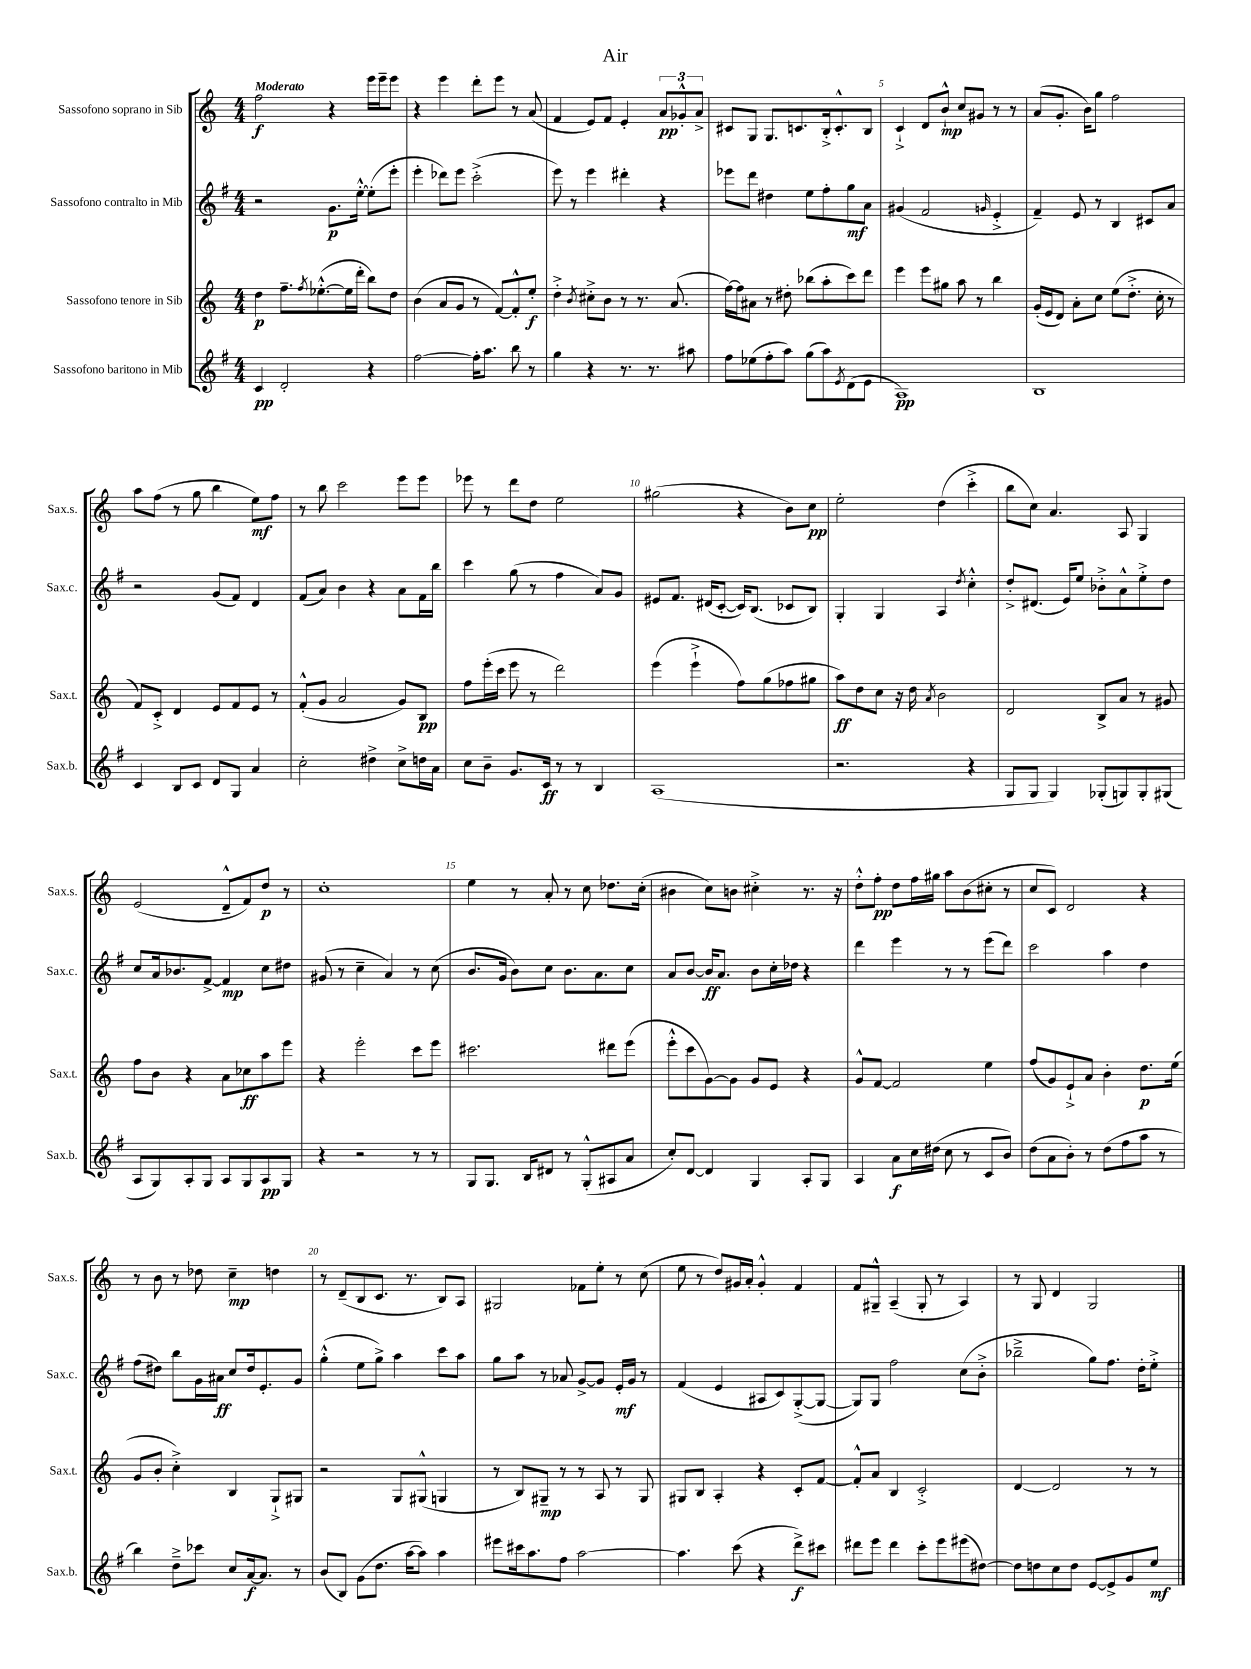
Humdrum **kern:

**kern	**dynam	**kern	**dynam	**kern	**dynam	**kern	**dynam
*part4	*part4	*part3	*part3	*part2	*part2	*part1	*part1
*staff4	*staff4	*staff3	*staff3	*staff2	*staff2	*staff1	*staff1
*I"Sassofono baritono in Mib	*	*I"Sassofono tenore in Sib	*	*I"Sassofono contralto in Mib	*	*I"Sassofono soprano in Sib	*
*I'Sax.b.	*	*I'Sax.t.	*	*I'Sax.c.	*	*I'Sax.s.	*
*clefG2	*	*clefG2	*	*clefG2	*	*clefG2	*
*k[f#]	*	*k[]	*	*k[f#]	*	*k[]	*
*M4/4	*	*M4/4	*	*M4/4	*	*M4/4	*
=1	=1	=1	=1	=1	=1	=1	=1
!	!	!	!	!	!	!LO:TX:a:B:t=Moderato	!
4c/	pp	4dd\	p	2r	.	2ff\	f
2d'/	.	8.ff~\L	.	.	.	.	.
.	.	8qff/	.	.	.	.	.
.	.	([8.ee-X'^^\	.	.	.	.	.
.	.	.	.	8.g\L	p	4r	.
.	.	16ee-\L]	.	.	.	.	.
.	.	16ddd'\JJ	.	[16ee'^^\Jk	.	.	.
4r	.	8bb\L)	.	(8ee'\L]	.	16eee\LL	.
.	.	.	.	.	.	16eee~\J	.
.	.	8dd\J	.	8eee'\J	.	8eee\J	.
=2	=2	=2	=2	=2	=2	=2	=2
[2ff#\	.	(4b\	.	4eee'\	.	4r	.
.	.	8a/L	.	8ddd-X\L)	.	4eee\	.
.	.	8g/J	.	8eee\J	.	.	.
16ff#'\KL]	.	8r	.	(2ccc'^\	.	8ddd'\L	.
8.aa\J	.	.	.	.	.	.	.
.	.	[8f/L)	.	.	.	8eee\J	.
8bb\	.	8f'^^/]	.	.	.	8r	.
8r	.	8ee'/J	f	.	.	(8a/	.
=3	=3	=3	=3	=3	=3	=3	=3
4gg\	.	4dd'^\	.	8eee\)	.	4f/	.
.	.	.	.	8r	.	.	.
.	.	8qb/	.	.	.	.	.
4r	.	8cc#X'^\L	.	4eee\	.	8e/L)	.
.	.	8b\J	.	.	.	8f/J	.
8.r	.	8r	.	4ddd#X'\	.	4e'/	.
.	.	8.r	.	.	.	.	.
8.r	.	.	.	.	.	.	.
.	.	.	.	4r	.	12a/L	pp
.	.	(8.a/	.	.	.	.	.
.	.	.	.	.	.	12g-X'^^/	.
8aa#X\	.	.	.	.	.	.	.
.	.	.	.	.	.	12a^/J	.
=4	=4	=4	=4	=4	=4	=4	=4
8ff#\L	.	[16ff\LL)	.	8eee-X\L	.	8c#X/L	.
.	.	16ff\J]	.	.	.	.	.
(8ee-X\	.	8a#X\J	.	8ddd\J	.	8G/J	.
8ff#'\	.	8r	.	4dd#X\	.	8.G/L	.
8aa\J)	.	8dd#X'\	.	.	.	.	.
.	.	.	.	.	.	8.cn/	.
(8gg\L	.	(8bb-X\L	.	8ee\L	.	.	.
8aa\)	.	8aa'\	.	8ff#'\	.	16B'^/k	.
.	.	.	.	.	.	8.c'^^/	.
8qe/	.	.	.	.	.	.	.
(8d\	.	8ccc\)	.	8gg\	mf	.	.
8e\J	.	8ddd\J	.	8a\J	.	8B/J	.
=5	=5	=5	=5	=5	=5	=5	=5
1A)	pp	4eee\	.	(4g#X/	.	4c`^/	.
.	.	8eee\L	.	2f#/	.	8d/L	.
.	.	8gg#X\J	.	.	.	8b`^^/J	mp
.	.	8aa\	.	.	.	8cc/L	.
.	.	8r	.	.	.	8g#X/J	.
.	.	.	.	16qqgn/	.	.	.
.	.	4bb\	.	4e'^/	.	8r	.
.	.	.	.	.	.	8r	.
=6	=6	=6	=6	=6	=6	=6	=6
1B	.	(16g'/LL	.	4f#~/)	.	(8a/L	.
.	.	16e/J	.	.	.	.	.
.	.	8d/J)	.	.	.	8.g'/J	.
.	.	8a'\L	.	8e/	.	.	.
.	.	.	.	.	.	16b\KL)	.
.	.	8cc\J	.	8r	.	8gg\J	.
.	.	(8ee\L	.	4B/	.	2ff\	.
.	.	8.dd'^\J	.	.	.	.	.
.	.	.	.	8c#X/L	.	.	.
.	.	16cc'\	.	.	.	.	.
.	.	8r	.	8a/J	.	.	.
!!LO:LB:g=z
=7	=7	=7	=7	=7	=7	=7	=7
4c/	.	8f/L)	.	2r	.	8aa\L	.
.	.	8c'^/J	.	.	.	(8ff\J	.
8B/L	.	4d/	.	.	.	8r	.
8c/J	.	.	.	.	.	8gg\	.
8d/L	.	8e/L	.	(8g/L	.	4bb\	.
8G/J	.	8f/	.	8f#/J)	.	.	.
4a/	.	8e/J	.	4d/	.	8ee\L)	mf
.	.	8r	.	.	.	8ff\J	.
=8	=8	=8	=8	=8	=8	=8	=8
2cc'\	.	(8f'^^/L	.	(8f#/L	.	8r	.
.	.	8g/J	.	8a/J)	.	8bb\	.
.	.	2a/	.	4b\	.	2ccc\	.
4dd#X^\	.	.	.	4r	.	.	.
8cc^\L	.	8g/L)	.	8a\L	.	8eee\L	.
16ddn\L	.	8B/J	pp	16f#\L	.	8eee\J	.
16a\JJ	.	.	.	16bb\JJ	.	.	.
=9	=9	=9	=9	=9	=9	=9	=9
8cc\L	.	8ff\L	.	4ccc\	.	8eee-X\	.
8b~\J	.	(16eee'\L	.	.	.	8r	.
.	.	16ccc\JJ	.	.	.	.	.
8.g/L	.	8eee\	.	(8gg\	.	8ddd\L	.
.	.	8r	.	8r	.	8dd\J	.
16c/Jk	ff	.	.	.	.	.	.
8r	.	2ddd\)	.	4ff#\	.	2ee\	.
8r	.	.	.	.	.	.	.
4B/	.	.	.	8a/L)	.	.	.
.	.	.	.	8g/J	.	.	.
=10	=10	=10	=10	=10	=10	=10	=10
(1A	.	(4eee\	.	8e#X/L	.	(2gg#X\	.
.	.	.	.	8.f#/J	.	.	.
.	.	4eee`^\	.	.	.	.	.
.	.	.	.	(16d#X/KL	.	.	.
.	.	.	.	[8c'/J	.	.	.
.	.	8ff\L)	.	16c/KL])	.	4r	.
.	.	.	.	(8.B/J	.	.	.
.	.	(8gg\	.	.	.	.	.
.	.	8ff-X\	.	8c-X/L	.	8b\L)	.
.	.	8gg#X\J	.	8B/J)	.	8cc\J	pp
=11	=11	=11	=11	=11	=11	=11	=11
2.r	.	8aa\L)	ff	4G'/	.	2ee'\	.
.	.	8dd\	.	.	.	.	.
.	.	8cc\J	.	4G/	.	.	.
.	.	16r	.	.	.	.	.
.	.	16dd\	.	.	.	.	.
.	.	8qa/	.	.	.	.	.
.	.	2b\	.	4A/	.	(4dd\	.
.	.	.	.	8qdd/	.	.	.
4r	.	.	.	4cc'^^\	.	4ccc'^\	.
=12	=12	=12	=12	=12	=12	=12	=12
8G/L	.	2d/	.	8dd'^/L	.	8bb\L	.
8G/J	.	.	.	(8.d#X/J	.	8cc\J)	.
4G/)	.	.	.	.	.	4.a/	.
.	.	.	.	16e/KL)	.	.	.
.	.	.	.	8ee/J	.	.	.
(8G-X'/L	.	8B^/L	.	8b-X'^\L	.	.	.
8Gn/)	.	8a/J	.	8a^^\	.	8A/	.
8G'/	.	8r	.	8ee'^\	.	4G/	.
(8G#X/J	.	8g#X/	.	8dd\J	.	.	.
!!LO:LB:g=z
=13	=13	=13	=13	=13	=13	=13	=13
8A/L	.	8ff\L	.	8cc/L	.	(2e/	.
8G/)	.	8b\J	.	16a/k	.	.	.
.	.	.	.	8.b-X/	.	.	.
8A'/	.	4r	.	.	.	.	.
8G/J	.	.	.	[8f#^/J	.	.	.
8A/L	.	8a\L	.	4f#/]	mp	8d~^^/L	.
8G/	.	8cc-X\	ff	.	.	8f/)	.
8A/	pp	8aa\	.	8cc\L	.	8dd/J	p
8G/J	.	8eee\J	.	8dd#X\J	.	8r	.
=14	=14	=14	=14	=14	=14	=14	=14
4r	.	4r	.	(8g#X/	.	1cc'	.
.	.	.	.	8r	.	.	.
2r	.	2eee'\	.	4cc~\	.	.	.
.	.	.	.	4a/)	.	.	.
8r	.	8ccc\L	.	8r	.	.	.
8r	.	8eee\J	.	(8cc\	.	.	.
=15	=15	=15	=15	=15	=15	=15	=15
8G/L	.	2.ccc#X\	.	8.b/L	.	4ee\	.
8.G/J	.	.	.	.	.	.	.
.	.	.	.	16g/Jk	.	.	.
.	.	.	.	8b\L)	.	8r	.
16B/KL	.	.	.	.	.	.	.
8d#X/J	.	.	.	8cc\J	.	8a'/	.
8r	.	.	.	8.b\L	.	8r	.
(8G'^^/L	.	.	.	.	.	8cc\	.
.	.	.	.	8.a\	.	.	.
8A#X/	.	8ddd#X\L	.	.	.	8.dd-X\L	.
8a/J	.	(8eee\J	.	8cc\J	.	.	.
.	.	.	.	.	.	(16cc'\Jk	.
=16	=16	=16	=16	=16	=16	=16	=16
8cc'/L)	.	8eee'^^\L	.	8a/L	.	4b#X\	.
[8d/J	.	8ccc\	.	[8b/J	.	.	.
4d/]	.	[8g\)	.	16b/KL]	ff	8cc\L)	.
.	.	.	.	8.a/J	.	.	.
.	.	8g\J]	.	.	.	8bn\J	.
4G/	.	8g/L	.	8b\L	.	4cc#X'^\	.
.	.	8e/J	.	16cc'\L	.	.	.
.	.	.	.	16dd-X\JJ	.	.	.
8A'/L	.	4r	.	4r	.	8.r	.
8G/J	.	.	.	.	.	.	.
.	.	.	.	.	.	16r	.
=17	=17	=17	=17	=17	=17	=17	=17
4A/	.	8g^^/L	.	4ddd\	.	8dd'^^\L	.
.	.	[8f/J	.	.	.	8ff'\J	pp
8a\L	f	2f/]	.	4eee\	.	8dd\L	.
16cc\L	.	.	.	.	.	16ff\L	.
(16dd#X\JJ	.	.	.	.	.	16gg#X\JJ	.
8cc\	.	.	.	8r	.	8aa\L	.
8r	.	.	.	8r	.	(8b\	.
8c/L	.	4ee\	.	(8eee\L	.	8cc#X'\J	.
8b/J)	.	.	.	8ddd\J)	.	8r	.
=18	=18	=18	=18	=18	=18	=18	=18
(8dd\L	.	(8ff/L	.	2ccc\	.	8cc/L	.
8a\	.	8g/)	.	.	.	8c/J)	.
8b'\J)	.	8e`^/	.	.	.	2d/	.
8r	.	8a/J	.	.	.	.	.
(8dd\L	.	4b'\	.	4aa\	.	.	.
8ff#\	.	.	.	.	.	.	.
8aa\J	.	8.dd\L	p	4dd\	.	4r	.
8r	.	.	.	.	.	.	.
.	.	(16ee\Jk	.	.	.	.	.
!!LO:LB:g=z
=19	=19	=19	=19	=19	=19	=19	=19
4bb\)	.	8g/L	.	(8ff#\L	.	8r	.
.	.	8b'/J	.	8dd#X\J)	.	8b\	.
8dd~^\L	.	4cc'^\)	.	8bb\L	.	8r	.
8ccc-X\J	.	.	.	16g\L	.	8dd-X\	.
.	.	.	.	16a#X\JJ	ff	.	.
8cc/L	.	4B/	.	8cc/L	.	4cc~\	mp
[16a/k	f	.	.	16dd#/k	.	.	.
8.a/J]	.	.	.	8.e'/	.	.	.
.	.	8G`^/L	.	.	.	4ddn\	.
8r	.	8G#X/J	.	8g/J	.	.	.
=20	=20	=20	=20	=20	=20	=20	=20
(8b/L	.	2r	.	(4gg'^^\	.	8r	.
8B/J)	.	.	.	.	.	(8d~/L	.
(8g\L	.	.	.	8ee\L	.	8B/	.
8.dd\J	.	.	.	8gg^\J)	.	8.c/J	.
.	.	8G/L	.	4aa\	.	.	.
[16aa\KL	.	.	.	.	.	8.r	.
8aa\J])	.	(8G#X^^/J	.	.	.	.	.
4aa\	.	4Gn/	.	8ccc\L	.	8B/L)	.
.	.	.	.	8aa\J	.	8A/J	.
=21	=21	=21	=21	=21	=21	=21	=21
8eee#X\L	.	8r	.	8gg\L	.	2G#X/	.
16ccc#X\k	.	8B/L)	.	8aa\J	.	.	.
8.aa\	.	.	.	.	.	.	.
.	.	8G#X~/J	mp	8r	.	.	.
8ff#\J	.	8r	.	8a-X/	.	.	.
[2aa\	.	8r	.	[8g^/L	.	8f-X\L	.
.	.	8A/	.	8g/J]	.	8ee'\J	.
.	.	8r	.	16e'/LL	mf	8r	.
.	.	.	.	16g/JJ	.	.	.
.	.	8G#/	.	8r	.	(8cc\	.
=22	=22	=22	=22	=22	=22	=22	=22
4.aa\]	.	8G#X/L	.	(4f#/	.	8ee\	.
.	.	8B/J	.	.	.	8r	.
.	.	4A'/	.	4e/	.	8dd/L)	.
(8ccc\	.	.	.	.	.	16g#X/L	.
.	.	.	.	.	.	16a'/JJ	.
4r	.	4r	.	8A#X/L	.	4g#'^^/	.
.	.	.	.	8c/)	.	.	.
8ddd^\L)	f	8c'/L	.	([8G'^/	.	4f/	.
8ccc#X\J	.	[8f/J	.	8G/J_	.	.	.
=23	=23	=23	=23	=23	=23	=23	=23
8ddd#X\L	.	8f'^^/L]	.	8G/L])	.	8f/L	.
8eee\J	.	8a/J	.	8G/J	.	8G#X~^^/J	.
4ddd#\	.	4B/	.	2ff#\	.	(4A~/	.
8ccc'\L	.	2c'^/	.	.	.	8G#'/	.
8eee\	.	.	.	.	.	8r	.
(8eee#X\	.	.	.	(8cc\L	.	4A/)	.
[8dd#X\J)	.	.	.	8b'^\J	.	.	.
=24	=24	=24	=24	=24	=24	=24	=24
8dd#\L]	.	[4d/	.	2bb-X~^\	.	8r	.
8ddn\	.	.	.	.	.	8G/	.
8cc\	.	2d/]	.	.	.	4d/	.
8dd\J	.	.	.	.	.	.	.
[8e/L	.	.	.	8gg\L)	.	2G/	.
8e^/]	.	.	.	8.ff#\J	.	.	.
8g/	.	8r	.	.	.	.	.
.	.	.	.	16dd'\KL	.	.	.
8ee/J	mf	8r	.	8ee'^\J	.	.	.
==	==	==	==	==	==	==	==
*-	*-	*-	*-	*-	*-	*-	*-
